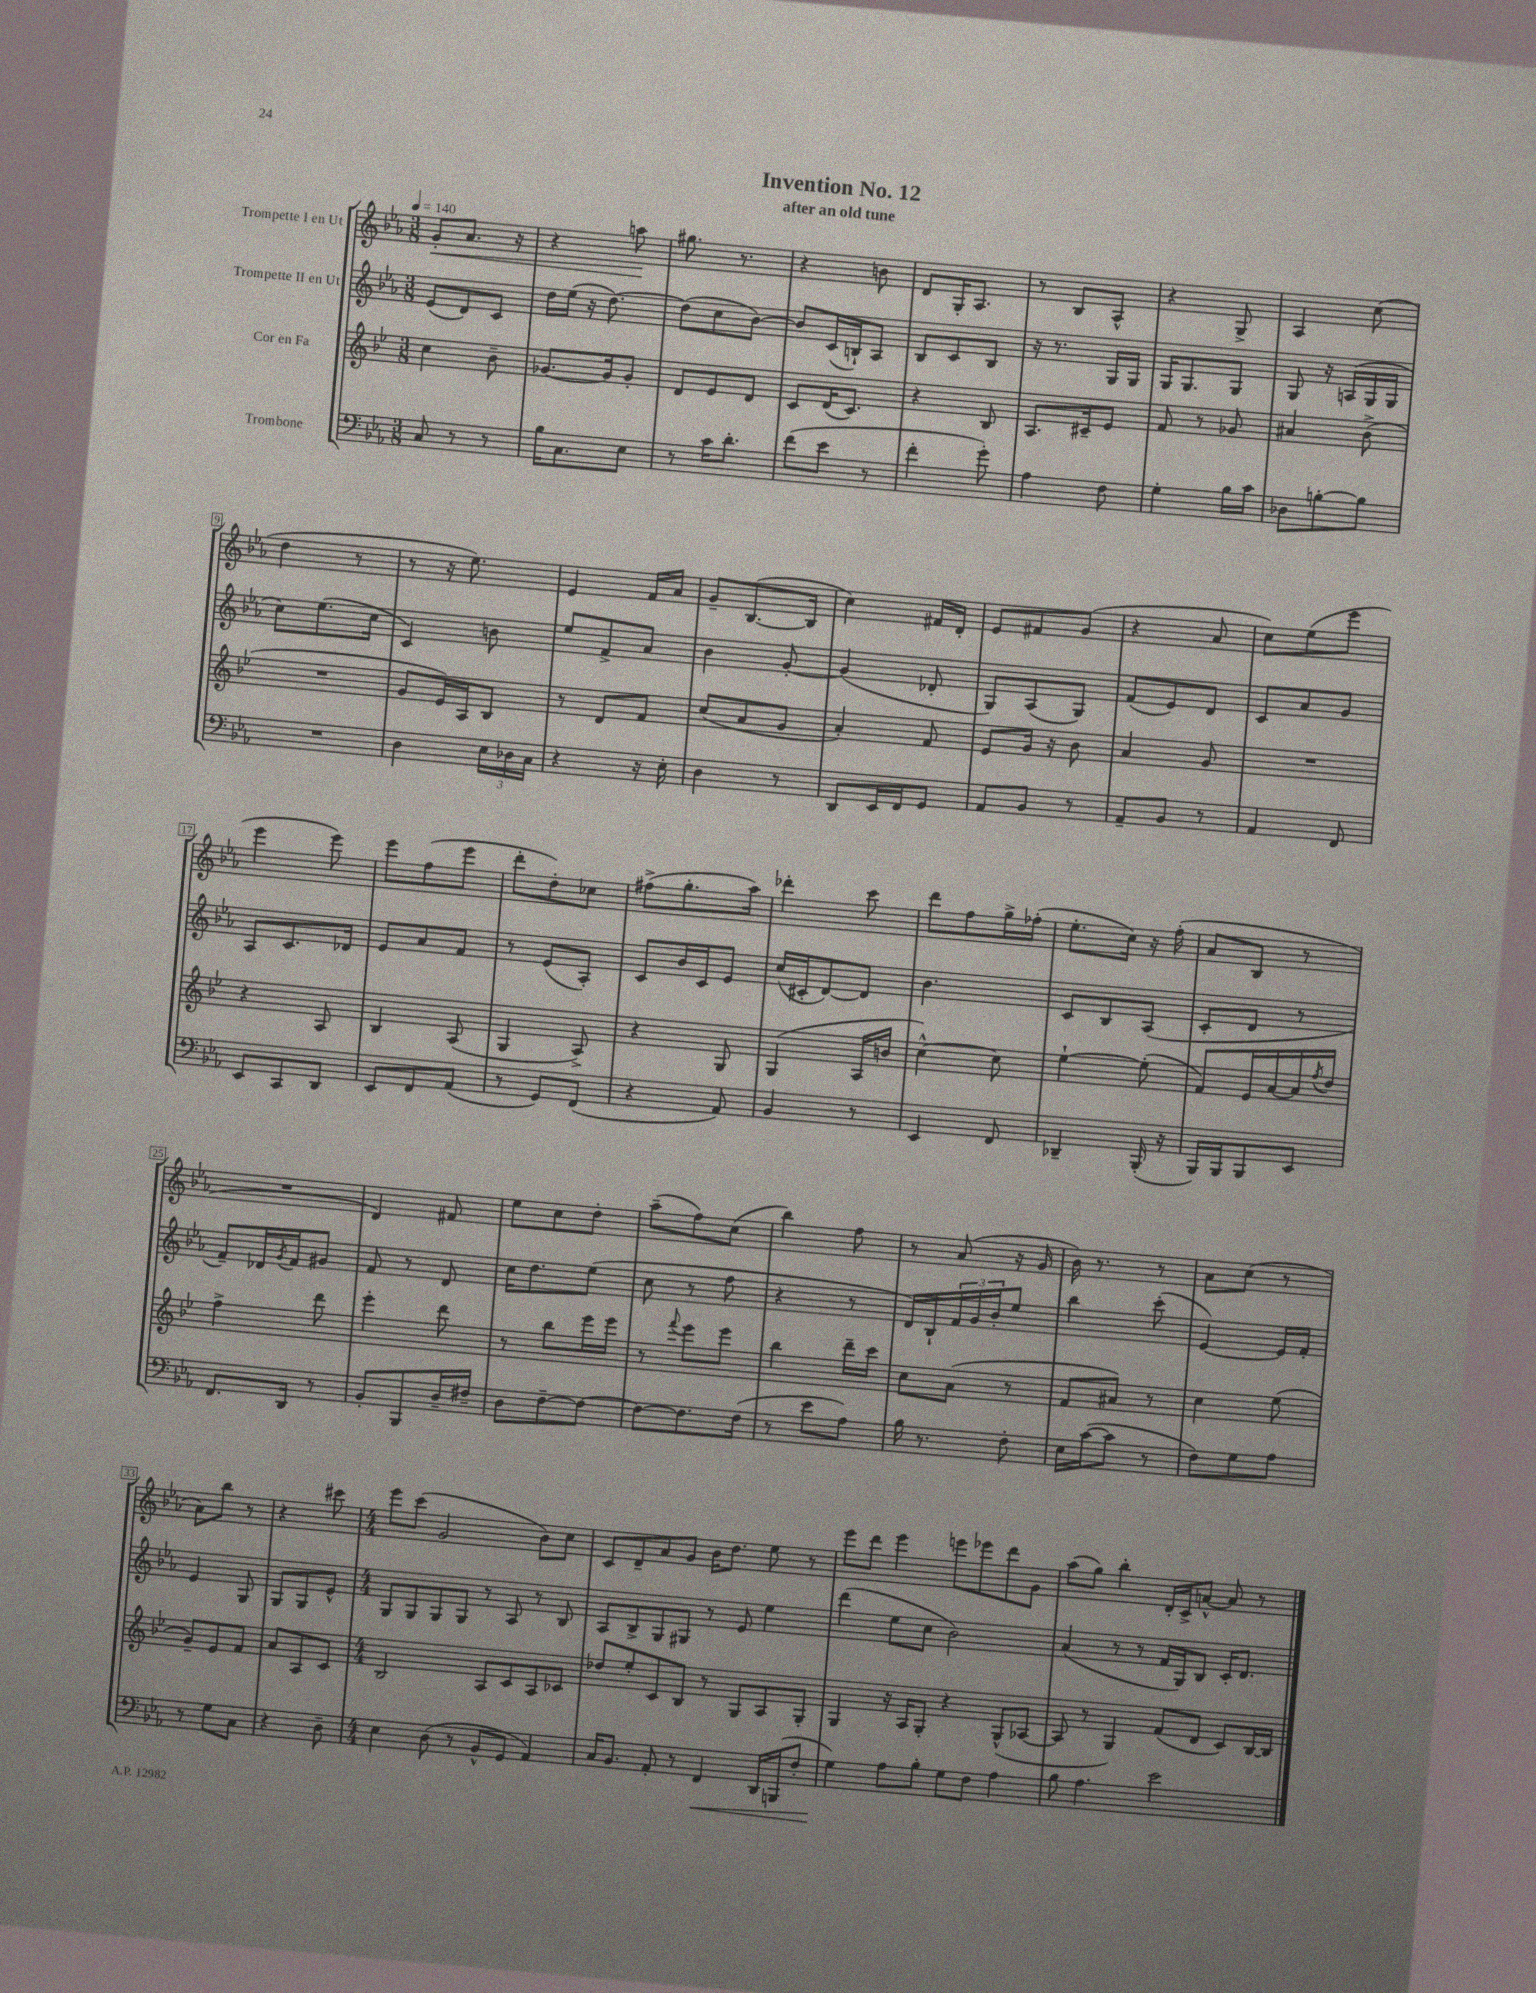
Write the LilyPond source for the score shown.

\header { title = "Invention No. 12" subtitle = "after an old tune" }
<<
\new StaffGroup <<
\new Staff = "s0" \with { instrumentName = "Trompette I en Ut" } {
    \clef treble \key ees \major \numericTimeSignature \time 3/8 \tempo 4 = 140
    g'8-.\< aes'8. r16 |
    r4 a''8\! |
    gis''8. r8. |
    r4 b'8 |
    d'8 g16-. aes8. |
    r8 bes8 aes8-^ |
    r4 g8-> |
    aes4 c''8( |
    d''4 r8 |
    r8 r16 ees''8.) |
    ees'4 f'16 aes'16 |
    g'8-- bes8.~( bes16 |
    c''4) fis'16 d'16-. |
    ees'8 fis'8 g'8( |
    r4 aes'8 |
    c''8) ees''8( ees'''8 |
    ees'''4 ees'''8) |
    ees'''8 f''8( ees'''8 |
    d'''8-. d''8-.) ces''8 |
    fis''8->( g''8.-. aes''16) |
    des'''4-. c'''8 |
    d'''8 f''8 g''16-> fes''16-.( |
    ees''8.-. c''16) r16 f''16-.( |
    aes'8 bes8 r8 |
    R4. |
    d'4) fis'8 |
    ees''8 c''8 d''8-. |
    aes''8--( f''8) c''8( |
    bes''4) f''8 |
    r8 aes'8( r16 g'16 |
    bes'16) r8. r8 |
    aes'8 c''8( r8 |
    aes'8) bes''8 r8 |
    r4 cis'''8 |
    \numericTimeSignature \time 4/4 ees'''8 c'''8( g'2 bes'8) c''8 |
    c'8 d'8-- aes'8 g'8 bes'16 d''8. ees''8 r8 |
    ees'''8 d'''8 ees'''4 e'''8 ees'''8 d'''8 g'8 |
    aes''8( g''8) bes''4-. d'16-. c'16-> a'8~-^ a'8 r8 \bar "|." |
}
\new Staff = "s1" \with { instrumentName = "Trompette II en Ut" } {
    \clef treble \key ees \major \numericTimeSignature \time 3/8
    ees'8( d'8) c'8 |
    d''16 ees''16( r16 d''8.~) |
    d''8( c''8 bes'8~) |
    bes'8 c'16( b16-!) aes8 |
    bes8 c'8 bes8 |
    r16 r8. g16 g16 |
    g16 g8. g8 |
    g8 r16 a16( g16 g16 |
    c''8) ees''8.( c''16 |
    c'4) b'8 |
    ees''8 f'8-> aes'8 |
    bes'4 g'8~-. |
    g'4( des'8-. |
    g8) aes8( g8) |
    f'8( ees'8) d'8 |
    c'8 aes'8 g'8 |
    aes8 c'8. des'16 |
    ees'8 aes'8 f'8 |
    r8 ees'8( aes8-.) |
    c'8 bes'16 c'16 ees'8 |
    c''16( cis'16-. d'8~) d'8 |
    bes'4. |
    c'8 bes8 aes8( |
    c'8-. d'8 r8 |
    f'8--) des'16 \acciaccatura { g'8 } f'16 gis'8 |
    f'8 r8 d'8 |
    c''16 d''8. ees''8( |
    c''8 r8 f''8 |
    r4 r8 |
    d'16) bes16-! \tuplet 3/2 { f'16 g'16 bes'16-. } ees''8 |
    bes''4 c'''8-.( |
    ees'4~) ees'16 f'16-. |
    ees'4 g8 |
    g8 g8 ees'8-^ |
    \numericTimeSignature \time 4/4 g8 g8 g8 g8 r8 aes8 r8 bes8 |
    aes8 bes8-> g8 gis8 r8 ees'8 ees''4 |
    d'''4( ees''8 c''8 bes'2) |
    aes'4( r8 r8 f'16 g16) bes8 c'16-. d'8. \bar "|." |
}
\new Staff = "s2" \with { instrumentName = "Cor en Fa" } {
    \clef treble \key bes \major \numericTimeSignature \time 3/8
    c''4 bes'8-- |
    ges'8.~ ges'16 ges'8-. |
    d'8 ees'8 d'8 |
    c'8 d'16( c'8.) |
    r4 bes8 |
    a8. cis'16-- ees'8 |
    f'8 r8 ges'8 |
    ais'4 bes'8->( |
    R4. |
    g'8 ees'16) a16 bes8 |
    r8 d'8 f'8 |
    c''8( a'8 g'8 |
    a'4-.) f'8 |
    ees'8 g'16 r16 bes'8 |
    a'4 g'8 |
    R4. |
    r4 a8 |
    bes4 a8( |
    g4 a8->) |
    r4 g8 |
    g4( a16 b'16 |
    c''4~-^) c''8 |
    ees''4~-! ees''8-.( |
    f'8) ees'16 a'16~ a'16 \acciaccatura { f''8 } d''16 |
    f''4-> d'''8 |
    ees'''4-. d'''8 |
    r8 bes''8 ees'''16 ees'''16 |
    r8 \appoggiatura { f'''8 } ees'''8 ees'''8 |
    bes''4 d'''16-- c'''16 |
    c''8 a'8( r8 |
    f'8 ais'8) r8 |
    c''4 ees''8( |
    g'8--) ees'8 f'8 |
    a'8 a8 c'8 |
    \numericTimeSignature \time 4/4 bes2 a8 c'8 a8 ces'8 |
    des''8 ees''8-. c'8 bes8 r8 g8 a8 g8-. |
    g4 r16 a16 g8-. r4 g8-^( aes8~ |
    aes8 r8 g4) f'8( d'8 c'8) bes16~ bes16 \bar "|." |
}
\new Staff = "s3" \with { instrumentName = "Trombone" } {
    \clef bass \key ees \major \numericTimeSignature \time 3/8
    c8 r8 r8 |
    bes16 c8. ees8 |
    r8 c'16 d'8.-. |
    f'8( ees'8 r8 |
    f'4-. g'8-.) |
    aes4 f8 |
    g4-. bes16 c'16 |
    des8 b8~-. b8 |
    R4. |
    d4 \tuplet 3/2 { ees16 des16 c16 } |
    r4 r16 ees16-. |
    d4 r8 |
    d,8 ees,16 f,16 g,8 |
    aes,8 bes,8 r8 |
    aes,8-- bes,8 r8 |
    aes,4 f,8 |
    ees,8 c,8 d,8 |
    ees,8 f,8 aes,8( |
    r8 g,8) f,8( |
    r4 aes,8) |
    bes,4 r8 |
    ees,4 f,8 |
    des,4-- bes,,16-.( r16 |
    bes,,16) bes,,16 bes,,8 ees,8 |
    f,8. d,16 r8 |
    bes,8-. bes,,8 d16-- fis16-- |
    d8 f8~-- f8~ |
    f8~ f8. f16( |
    r8 ees'8 aes8) |
    bes16 r8. f8-. |
    ees16 c'16~( c'8 r8 |
    f8) g8 aes8 |
    r8 g8 c8 |
    r4 d8-- |
    \numericTimeSignature \time 4/4 ees4 d8( r8 bes,8-^ g,8 aes,4) |
    c16 bes,8. aes,8-. r8 f,4\< d,16 b,,16( f8-. |
    g4\!) aes8 bes8-. g8 f8 aes4 |
    bes8 aes4. ees'2 \bar "|." |
}
>>
>>
\layout { \context { \Score \override BarNumber.stencil = #(make-stencil-boxer 0.1 0.3 ly:text-interface::print) } }
